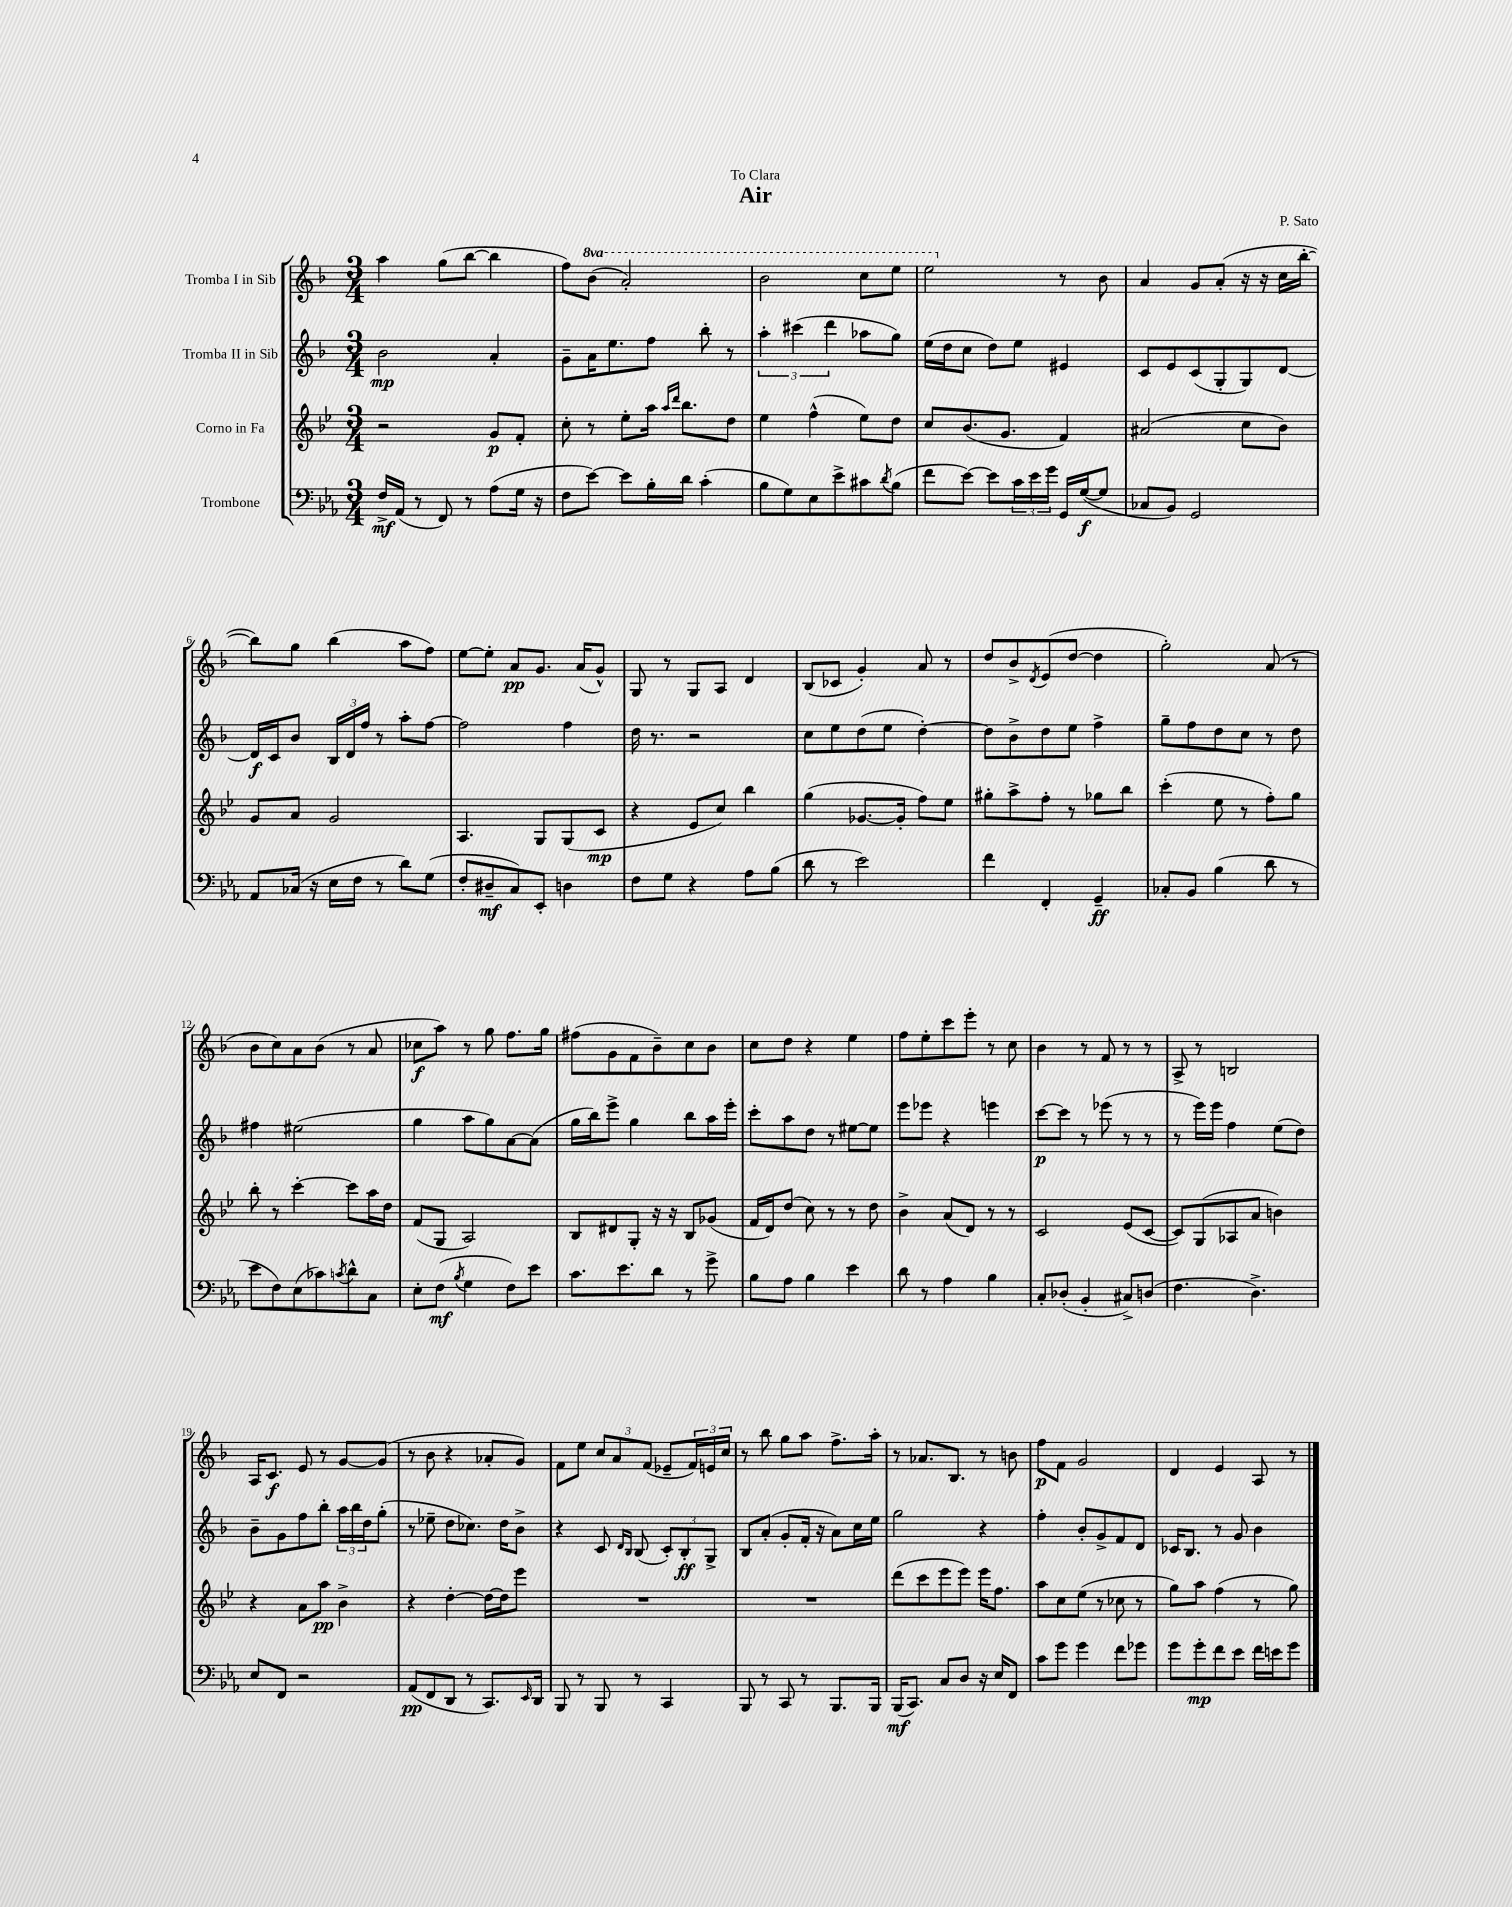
\header { title = "Air" composer = "P. Sato" dedication = "To Clara" }
<<
\new StaffGroup <<
\new Staff = "s0" \with { instrumentName = "Tromba I in Sib" } {
    \clef treble \key f \major \numericTimeSignature \time 3/4 \set Staff.ottavationMarkups = #ottavation-simple-ordinals
    a''4 g''8( bes''8~ bes''4 |
    f''8) \ottava #1 bes''8( a''2-.) |
    bes''2 c'''8 e'''8 |
    e'''2 \ottava #0 r8 bes'8 |
    a'4 g'8 a'8-.( r16 r16 c''16 bes''16~-. |
    bes''8) g''8 bes''4( a''8 f''8) |
    e''8~ e''8-. a'8\pp g'8. a'16( g'8-^) |
    g8 r8 g8 a8 d'4 |
    bes8( ces'8 g'4-.) a'8 r8 |
    d''8 bes'8-> \acciaccatura { d'8 } e'8( d''8~ d''4 |
    g''2-.) a'8( r8 |
    bes'8 c''8) a'8 bes'8( r8 a'8 |
    ces''8\f a''8) r8 g''8 f''8. g''16 |
    fis''8( g'8 f'8 bes'8--) c''8 bes'8 |
    c''8 d''8 r4 e''4 |
    f''8 e''8-. c'''8 e'''8-. r8 c''8 |
    bes'4 r8 f'8 r8 r8 |
    a8-> r8 b2 |
    a16 c'8.\f e'8 r8 g'8~ g'8( |
    r8 bes'8 r4 aes'8-. g'8) |
    f'8 e''8 \tuplet 3/2 { c''8 a'8 f'8( } ees'8-- \tuplet 3/2 { f'16) e'16 c''16 } |
    r8 bes''8 g''8 a''8 f''8.-> a''16-. |
    r8 aes'8. bes8. r8 b'8 |
    f''8\p f'8 g'2 |
    d'4 e'4 a8 r8 \bar "|." |
}
\new Staff = "s1" \with { instrumentName = "Tromba II in Sib" } {
    \clef treble \key f \major \numericTimeSignature \time 3/4
    bes'2\mp a'4-. |
    g'8-- a'16 e''8. f''8 bes''8-. r8 |
    \tuplet 3/2 { a''4-. cis'''4( d'''4 } aes''8 g''8) |
    e''16( d''16 c''8 d''8) e''8 eis'4 |
    c'8 e'8 c'8( g8-. g8) d'8~ |
    d'16\f c'16 bes'8 \tuplet 3/2 { bes16 d'16 f''16 } r8 a''8-. f''8~ |
    f''2 f''4 |
    d''16 r8. r2 |
    c''8 e''8 d''8( e''8 d''4~-.) |
    d''8 bes'8-> d''8 e''8 f''4-> |
    g''8-- f''8 d''8 c''8 r8 d''8 |
    fis''4 eis''2( |
    g''4 a''8 g''8) a'8~ a'8( |
    g''16 bes''16) e'''8-> g''4 bes''8 a''16 e'''16-. |
    c'''8-. a''8 d''8 r8 eis''8~ eis''8 |
    e'''8 ees'''8 r4 e'''4 |
    c'''8~\p c'''8 r8 ees'''8( r8 r8 |
    r8 e'''16) e'''16 f''4 e''8( d''8) |
    bes'8-- g'8 f''8 bes''8-. \tuplet 3/2 { a''16 bes''16 d''16 } g''8-.( |
    r8 ees''8-- d''8 ces''8.) d''16 bes'8-> |
    r4 c'8 \grace { d'16 bes16 } bes8( \tuplet 3/2 { c'8-.) bes8-.\ff g8-> } |
    bes8 a'8-.( g'8-. f'16-. r16 a'8) c''16 e''16 |
    g''2 r4 |
    f''4-. bes'8-. g'8-> f'8 d'8 |
    ces'16 bes8. r8 g'8 bes'4 \bar "|." |
}
\new Staff = "s2" \with { instrumentName = "Corno in Fa" } {
    \clef treble \key bes \major \numericTimeSignature \time 3/4
    r2 g'8\p f'8-. |
    c''8-. r8 ees''8-. a''16 \grace { a''16 d'''16 } bes''8. d''8 |
    ees''4 f''4-^( ees''8) d''8 |
    c''8 bes'8.( g'8. f'4) |
    ais'2( c''8 bes'8) |
    g'8 a'8 g'2 |
    a4. g8 g8( c'8\mp |
    r4 ees'8 c''8) bes''4 |
    g''4( ges'8.~ ges'16-. f''8) ees''8 |
    gis''8-. a''8-> f''8-. r8 ges''8 bes''8 |
    c'''4-.( ees''8 r8 f''8-.) g''8 |
    bes''8-. r8 c'''4~-. c'''8 a''16 d''16 |
    f'8( g8 a2) |
    bes8 dis'8 g8-. r16 r16 bes8 ges'8( |
    f'16 d'16) d''8( c''8) r8 r8 d''8 |
    bes'4-> a'8( d'8) r8 r8 |
    c'2 ees'8( c'8~ |
    c'8) g8( aes8 a'8 b'4) |
    r4 a'8 a''8\pp bes'4-> |
    r4 d''4~-. d''16~ d''16 ees'''8 |
    R2. |
    R2. |
    d'''8( c'''8 ees'''8 ees'''8) ees'''16 f''8. |
    a''8 c''8 ees''8( r8 ces''8 r8 |
    g''8) a''8 f''4( r8 g''8) \bar "|." |
}
\new Staff = "s3" \with { instrumentName = "Trombone" } {
    \clef bass \key ees \major \numericTimeSignature \time 3/4
    f16->\mf aes,16( r8 f,8) r8 aes8( g16 r16 |
    f8 ees'8~) ees'8 bes16-. d'16 c'4-.( |
    bes8 g8) ees8 ees'8-> cis'8 \acciaccatura { d'8 } bes8( |
    f'8 ees'8~) ees'8 \tuplet 3/2 { c'16 ees'16 g'16 } g,16 g16~\f( g8 |
    ces8 bes,8) g,2 |
    aes,8 ces16( r16 ees16 f16 r8 d'8) g8( |
    f8-. dis8--\mf c8) ees,8-. d4 |
    f8 g8 r4 aes8 bes8( |
    d'8 r8 ees'2) |
    f'4 f,4-. g,4--\ff |
    ces8-. bes,8 bes4( d'8 r8 |
    ees'8 f8) ees8( ces'8) \acciaccatura { c'8 } d'8-^ c8 |
    ees8-. f8\mf( \acciaccatura { bes8 } g4 f8) ees'8 |
    c'8. ees'8. d'8 r8 g'8-> |
    bes8 aes8 bes4 ees'4 |
    d'8 r8 aes4 bes4 |
    c8-. des8-.( bes,4-. cis8->) d8( |
    f4. d4.->) |
    ees8 f,8 r2 |
    aes,8\pp( f,8 d,8 r8 c,8.) \grace { ees,16 } d,16 |
    bes,,8 r8 bes,,8 r8 c,4 |
    bes,,8 r8 c,8 r8 bes,,8. bes,,16 |
    bes,,16\mf( c,8.) c8 d8 r16 ees16 f,8 |
    c'8 g'8 g'4 f'8 ges'8 |
    g'8 g'8-.\mp f'8 ees'8 f'16 e'16 g'8 \bar "|." |
}
>>
>>
